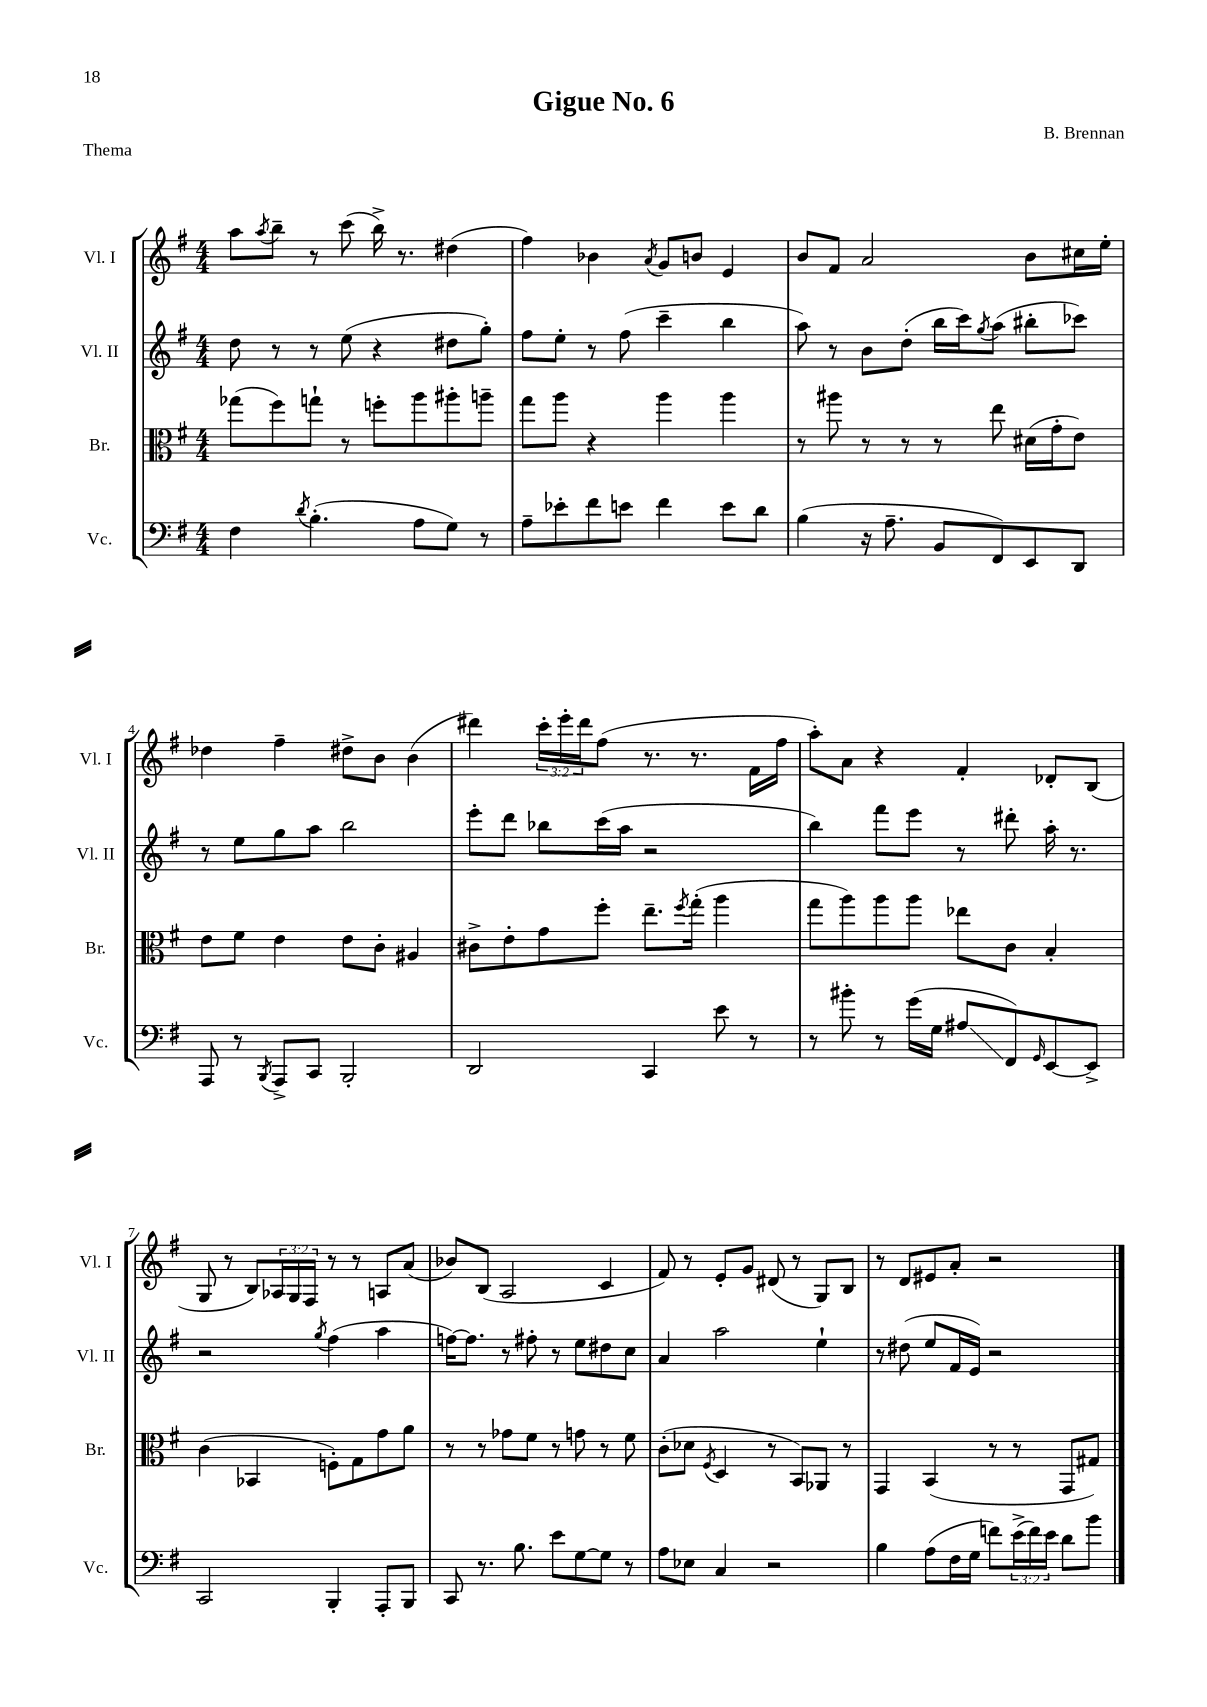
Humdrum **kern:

**kern	**kern	**kern	**kern
*staff4	*staff3	*staff2	*staff1
*clefF4	*clefC3	*clefG2	*clefG2
*k[f#]	*k[f#]	*k[f#]	*k[f#]
*M4/4	*M4/4	*M4/4	*M4/4
4F#	(8gg-	8dd	8aa
.	.	.	8qaa
.	8ff#)	8r	8bb~
8qd	.	.	.
(4.B'	8gg`	8r	8r
.	8r	(8ee	(8ccc
.	8ff'	4r	16bb^)
.	.	.	8.r
8A	8aa	.	.
8G)	8aa#'	8dd#	(4dd#
8r	8aa~	8gg')	.
=	=	=	=
8A~	8gg	8ff#	4ff#)
8e-'	8aa	8ee'	.
8f#	4r	8r	4b-
8e	.	(8ff#	.
.	.	.	8qa
4f#	4aa	4ccc~	8g
.	.	.	8b
8e	4aa	4bb	4e
8d	.	.	.
=	=	=	=
(4B	8r	8aa)	8b
.	8aa#	8r	8f#
16r	8r	8b	2a
8.A~	.	.	.
.	8r	(8dd'	.
8BB	8r	16bb	.
.	.	16ccc)	.
.	.	8qgg	.
8FF#)	8ee	(8aa	.
8EE	(16d#	8bb#'	8b
.	16g'	.	.
8DD	8e)	8ccc-)	16cc#
.	.	.	16ee'
=	=	=	=
8AAA	8e	8r	4dd-
8r	8f#	8ee	.
8qBBB	.	.	.
8AAA^	4e	8gg	4ff#~
8CC	.	8aa	.
2BBB'	8e	2bb	8dd#^
.	8c'	.	8b
.	4A#	.	(4b
=	=	=	=
2DD	8c#^	8eee'	4ddd#)
.	8e'	8ddd	.
.	8g	8bb-	24ccc'
.	.	.	24eee'
.	.	.	24ddd#
.	8ff#'	(16ccc	(8ff#
.	.	16aa	.
4CC	8.ee~	2r	8.r
.	8qff#	.	.
.	(16gg'	.	8.r
8e	4aa	.	.
8r	.	.	16f#
.	.	.	16ff#
=	=	=	=
8r	8gg	4bb)	8aa')
8b#'	8aa)	.	8a
8r	8aa	8fff#	4r
(16g	8aa	8eee	.
16G	.	.	.
8A#	8ee-	8r	4f#'
8FF#)	8c	8ddd#'	.
16qqGG	.	.	.
[8EE	4B'	16aa'	8d-'
.	.	8.r	.
8EE^]	.	.	(8B
=	=	=	=
2CC	(4c	2r	8G
.	.	.	8r
.	4BB-	.	8B)
.	.	.	24A-
.	.	.	24G
.	.	.	24F#
.	.	8qgg	.
4BBB'	8F')	(4ff#	8r
.	8G	.	8r
8AAA'	8g	4aa	8A
8BBB	8a	.	(8a
=	=	=	=
8CC	8r	[16ff)	8b-)
.	.	8.ff]	.
8.r	8r	.	(8B
.	8g-	8r	2A
8.B	.	.	.
.	8f#	8ff#'	.
8e	8r	8r	.
[8G	8g	8ee	.
8G]	8r	8dd#	4c
8r	8f#	8cc	.
=	=	=	=
8A	(8c'	4a	8f#)
8E-	8d-	.	8r
.	8qF#	.	.
4C	4D	2aa	8e'
.	.	.	8g
2r	8r	.	(8d#
.	8BB)	.	8r
.	8AA-	4ee`	8G)
.	8r	.	8B
=	=	=	=
4B	4GG	8r	8r
.	.	(8dd#	8d
(8A	(4BB	8ee	8e#
16F#	.	16f#	8a'
16G	.	16e)	.
8f)	8r	2r	2r
(24e^	8r	.	.
24f)	.	.	.
24e	.	.	.
8d	8GG	.	.
8b	8G#)	.	.
==	==	==	==
*-	*-	*-	*-
